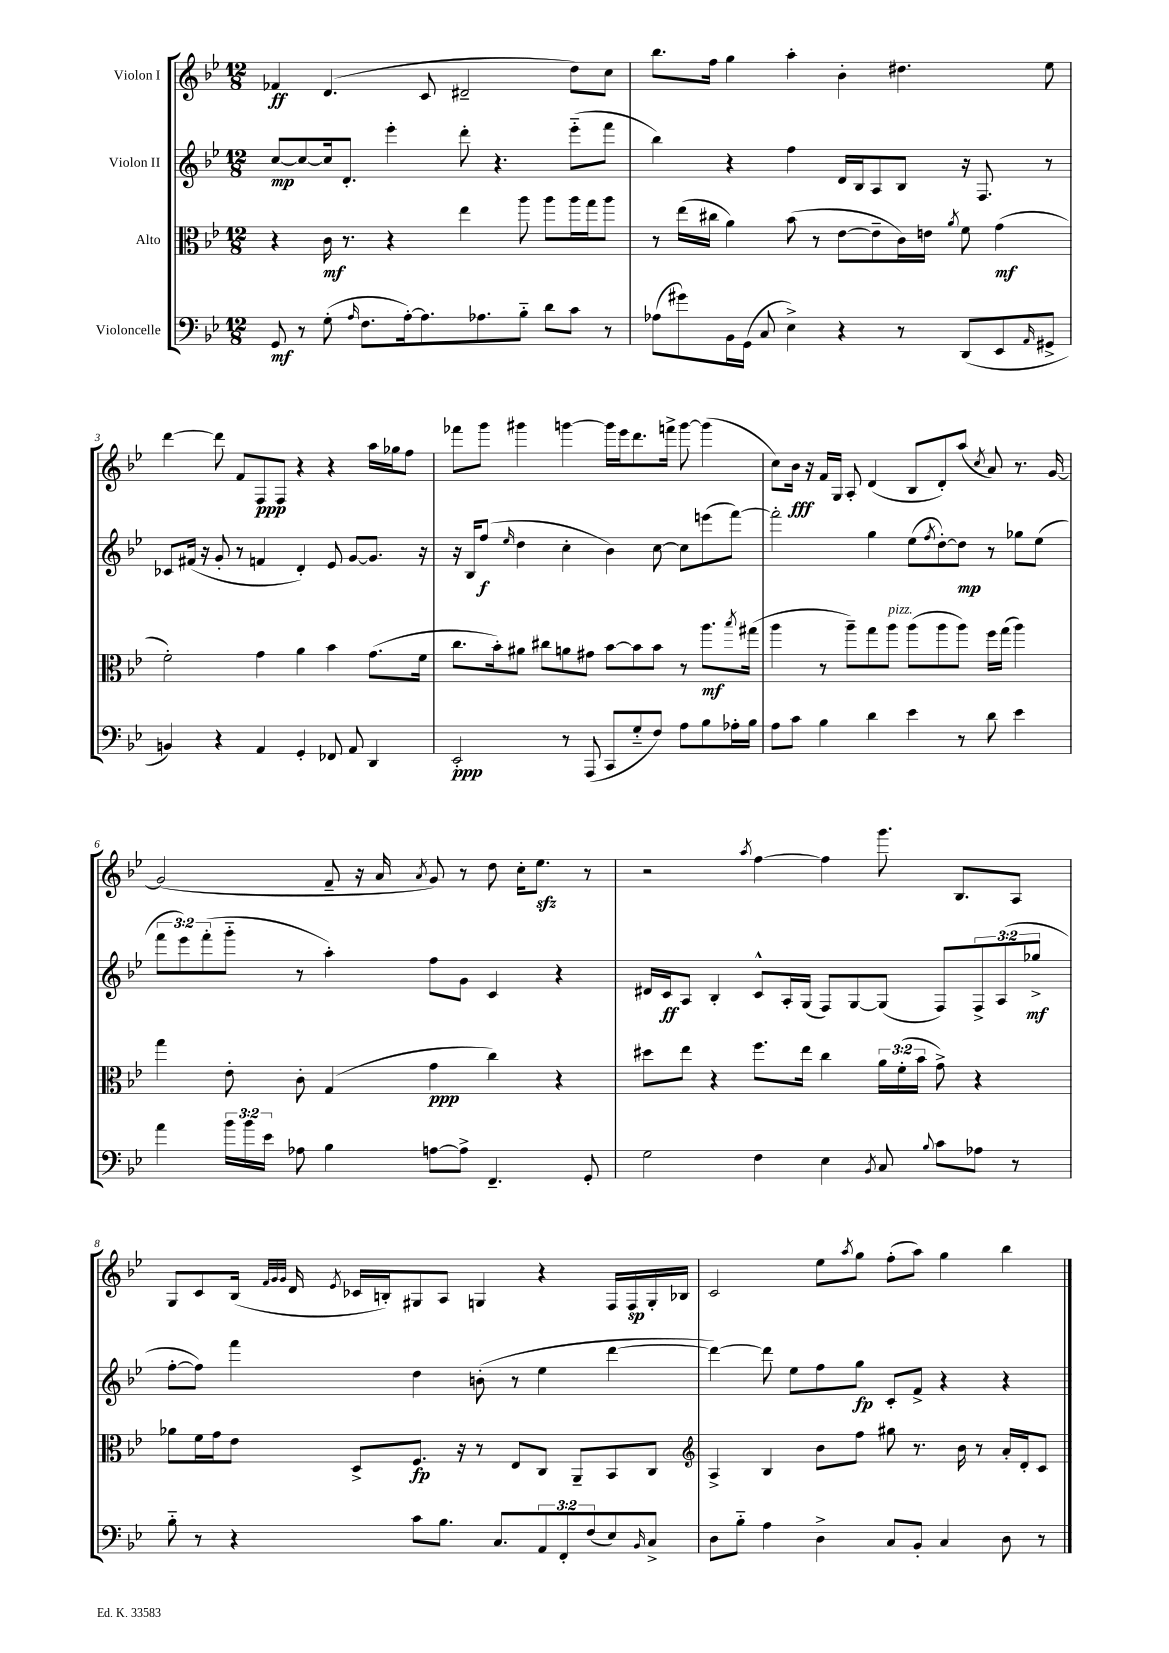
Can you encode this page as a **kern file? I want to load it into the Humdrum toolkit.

**kern	**dynam	**kern	**dynam	**kern	**dynam	**kern	**dynam
*part4	*part4	*part3	*part3	*part2	*part2	*part1	*part1
*staff4	*staff4	*staff3	*staff3	*staff2	*staff2	*staff1	*staff1
*I"Violoncelle	*	*I"Alto	*	*I"Violon II	*	*I"Violon I	*
*clefF4	*	*clefC3	*	*clefG2	*	*clefG2	*
*k[b-e-]	*	*k[b-e-]	*	*k[b-e-]	*	*k[b-e-]	*
*M12/8	*	*M12/8	*	*M12/8	*	*M12/8	*
=1	=1	=1	=1	=1	=1	=1	=1
8GG/	mf	4r	.	[8cc/L	mp	4f-X/	ff
8r	.	.	.	8cc/_	.	.	.
(8G'\	.	16c\	mf	16cc/k]	.	(4.d/	.
.	.	8.r	.	8.d'/J	.	.	.
16qqA/	.	.	.	.	.	.	.
8.F\L	.	.	.	.	.	.	.
.	.	4r	.	4eee-'\	.	.	.
[16A'\k)	.	.	.	.	.	.	.
8.A\]	.	.	.	.	.	8c/	.
.	.	4ee-\	.	8ddd'\	.	2d#X~/	.
8.A-X\	.	.	.	.	.	.	.
.	.	.	.	4.r	.	.	.
8B-\J	.	8aa\	.	.	.	.	.
8d\L	.	8aa\L	.	.	.	.	.
8c\J	.	16aa\L	.	(8eee-\L	.	8dd\L)	.
.	.	16gg\J	.	.	.	.	.
8r	.	8aa\J	.	8fff\J	.	8cc\J	.
=2	=2	=2	=2	=2	=2	=2	=2
(8A-X\L	.	8r	.	4bb-\)	.	8.bb-\L	.
8g#X\)	.	(16ee-\LL	.	.	.	.	.
.	.	16cc#X\JJ	.	.	.	16ff\Jk	.
16BB-\L	.	4a\)	.	4r	.	4gg\	.
(16GG\JJ	.	.	.	.	.	.	.
8C/	.	.	.	.	.	.	.
4E-^\)	.	(8b-\	.	4ff\	.	4aa'\	.
.	.	8r	.	.	.	.	.
4r	.	[8e-\L	.	16d/LL	.	4b-'\	.
.	.	.	.	16B-/J	.	.	.
.	.	8e-~\]	.	8A/	.	.	.
8r	.	16c\L)	.	8B-/J	.	4.dd#X\	.
.	.	16en\JJ	.	.	.	.	.
.	.	8qa/	.	.	.	.	.
(8DD/L	.	8f\	.	16r	.	.	.
.	.	.	.	8.F/	.	.	.
8EE-/	.	(4g\	mf	.	.	.	.
16qqAA/	.	.	.	.	.	.	.
8GG#X^/J	.	.	.	8r	.	8ee-\	.
!!LO:LB:g=z
=3	=3	=3	=3	=3	=3	=3	=3
4BBn/)	.	2f'\)	.	8c-X/L	.	[4ddd\	.
.	.	.	.	(16f#X/Jk	.	.	.
.	.	.	.	16r	.	.	.
4r	.	.	.	8g'/	.	8ddd\]	.
.	.	.	.	8r	.	8f/L	.
4AA/	.	4g\	.	4fn/	.	8F/	ppp
.	.	.	.	.	.	8F/J	.
4GG'/	.	4a\	.	4d'/)	.	4r	.
8FF-X/	.	4b-\	.	8e-/	.	4r	.
8AA/	.	.	.	[8g/L	.	.	.
4DD/	.	(8.g\L	.	8.g/J]	.	16aa\LL	.
.	.	.	.	.	.	16gg-X\J	.
.	.	.	.	.	.	8ff\J	.
.	.	16f\Jk	.	16r	.	.	.
=4	=4	=4	=4	=4	=4	=4	=4
2EE-'/	ppp	8.cc\L	.	16r	.	8fff-X\L	.
.	.	.	.	16B-/KL	.	.	.
.	.	.	.	(8ff/J	f	8ggg\J	.
.	.	16b-'\k)	.	.	.	.	.
.	.	.	.	16qqee-/	.	.	.
.	.	8a#X\J	.	4dd\	.	4ggg#X\	.
.	.	8cc#X\L	.	.	.	.	.
8r	.	8an\	.	4cc'\	.	[4gggn\	.
(8AAA/	.	8g#X\J	.	.	.	.	.
8CC/L	.	[8b-\L	.	4b-\)	.	16ggg\LL]	.
.	.	.	.	.	.	16eee-\J	.
8G/	.	8b-\]	.	.	.	8.ddd\	.
8F/J)	.	8b-\J	.	[8cc\	.	.	.
.	.	.	.	.	.	16fffn^\Jk	.
8A\L	.	8r	.	8cc\L]	.	[8ggg\	.
8B-\	.	8.aa\L	mf	(8eeen\	.	(4ggg\]	.
16A-X'\L	.	.	.	[8fff\J)	.	.	.
.	.	8qbb-/	.	.	.	.	.
16B-\JJ	.	(16gg#X\Jk	.	.	.	.	.
=5	=5	=5	=5	=5	=5	=5	=5
8A\L	.	4aa\	.	2fff'\]	.	8cc\L)	.
8c\J	.	.	.	.	.	16b-\Jk	fff
.	.	.	.	.	.	16r	.
4B-\	.	8r	.	.	.	16f/LL	.
.	.	.	.	.	.	16G/JJ	.
.	.	8aa~\L)	.	.	.	8A'/	.
4d\	.	8gg\	.	4gg\	.	(4d/	.
!	!	!LO:TX:a:i:t=pizz.	!	!	!	!	!
.	.	8aa\J	.	.	.	.	.
4e-\	.	(8aa\L	.	(8ee-\L	.	8B-/L	.
.	.	.	.	8qff/	.	.	.
.	.	8aa\	.	[8dd'\)	.	8d'/)	.
8r	.	8aa\J)	.	8dd\J]	mp	(8aa/J	.
.	.	.	.	.	.	8qcc/	.
8d\	.	16ff\LL	.	8r	.	8a/)	.
.	.	(16gg\JJ	.	.	.	.	.
4e-\	.	4aa\)	.	8gg-X\L	.	8.r	.
.	.	.	.	(8ee-\J	.	.	.
.	.	.	.	.	.	[16g/	.
!!LO:LB:g=z
=6	=6	=6	=6	=6	=6	=6	=6
4a\	.	4gg\	.	12fff\L	.	(2g/]	.
.	.	.	.	12eee-\)	.	.	.
.	.	.	.	(12fff'\	.	.	.
24b-\LL	.	8e-'\	.	8ggg\J	.	.	.
24b-\	.	.	.	.	.	.	.
24e-\JJ	.	.	.	.	.	.	.
8A-X\	.	8c'\	.	8r	.	.	.
4B-\	.	(4G/	.	4aa'\)	.	8f~/	.
.	.	.	.	.	.	16r	.
.	.	.	.	.	.	16a/	.
.	.	.	.	.	.	8qa/	.
[8An\L	.	4g\	ppp	8ff\L	.	8g/)	.
8A^\J]	.	.	.	8g\J	.	8r	.
4.FF~/	.	4cc\)	.	4c/	.	8dd\	.
.	.	.	.	.	.	16cc'\KL	.
.	.	.	.	.	.	8.ee-zz\J	.
.	.	4r	.	4r	.	.	.
8GG'/	.	.	.	.	.	8r	.
=7	=7	=7	=7	=7	=7	=7	=7
2G\	.	8dd#X\L	.	16d#X/LL	.	2r	.
.	.	.	.	16c/J	ff	.	.
.	.	8ee-\J	.	8A/J	.	.	.
.	.	4r	.	4B-'/	.	.	.
.	.	.	.	.	.	8qaa/	.
4F\	.	8.ff\L	.	8c^^/L	.	[4ff\	.
.	.	.	.	16A'/L	.	.	.
.	.	16ee-\Jk	.	(16G/JJ	.	.	.
4E-\	.	4cc\	.	8F/L)	.	4ff\]	.
.	.	.	.	[8G/	.	.	.
8qBB-/	.	.	.	.	.	.	.
8C/	.	24a\LL	.	(8G/J]	.	8.ggg\	.
.	.	(24f'\	.	.	.	.	.
.	.	24b-\JJ	.	.	.	.	.
8qqB-/	.	.	.	.	.	.	.
8c\L	.	8g^\)	.	8F/L)	.	.	.
.	.	.	.	.	.	8.B-/L	.
8A-X\J	.	4r	.	12F^/	.	.	.
.	.	.	.	(12A/	.	.	.
8r	.	.	.	.	.	8A/J	.
.	.	.	.	12gg-X^/J	mf	.	.
!!LO:LB:g=z
=8	=8	=8	=8	=8	=8	=8	=8
8B-\	.	8a-X\L	.	[8ff'\L	.	8G/L	.
8r	.	16f\L	.	8ff\J])	.	8c/	.
.	.	16g\J	.	.	.	.	.
4r	.	8e-\J	.	4fff\	.	(16B-/Jk	.
.	.	.	.	.	.	32qqf/LLL	.
.	.	.	.	.	.	32qqg/	.
.	.	.	.	.	.	32qqg/JJJ	.
.	.	.	.	.	.	16d/	.
.	.	.	.	.	.	8qe-/	.
.	.	8D^/L	.	.	.	16c-X/LL	.
.	.	.	.	.	.	16Bn'/J)	.
8c\L	.	8.F/J	fp	4dd\	.	8G#X/	.
8.B-\J	.	.	.	.	.	8A/J	.
.	.	16r	.	.	.	.	.
.	.	8r	.	(8bn'\	.	4Gn/	.
8.C/L	.	.	.	.	.	.	.
.	.	8E-/L	.	8r	.	.	.
12AA/	.	8C/J	.	4ee-\	.	4r	.
12FF'/	.	.	.	.	.	.	.
.	.	8AA~/L	.	.	.	.	.
(12F/	.	.	.	.	.	.	.
8E-/)	.	8BB-/	.	[4ddd\	.	16F/LL	.
.	.	.	.	.	.	16F/	sp
16qqBB-/	.	.	.	.	.	.	.
8C^/J	.	8C/J	.	.	.	16G'/	.
.	.	.	.	.	.	16B-X/JJ	.
=9	=9	=9	=9	=9	=9	=9	=9
*	*	*clefG2	*	*	*	*	*
8D\L	.	4A^/	.	4ddd\_)	.	2c/	.
8B-\J	.	.	.	.	.	.	.
4A\	.	4B-/	.	8ddd\]	.	.	.
.	.	.	.	8ee-\L	.	.	.
4D^\	.	8b-\L	.	8ff\	.	8ee-\L	.
.	.	.	.	.	.	8qaa/	.
.	.	8ff\J	.	8gg\J	fp	8gg\J	.
8C/L	.	8gg#X\	.	8c'/L	.	(8ff'\L	.
8BB-'/J	.	8.r	.	8f^/J	.	8aa\J)	.
4C/	.	.	.	4r	.	4gg\	.
.	.	16b-\	.	.	.	.	.
.	.	8r	.	.	.	.	.
8D\	.	16a'/LL	.	4r	.	4bb-\	.
.	.	16d'/J	.	.	.	.	.
8r	.	8c/J	.	.	.	.	.
==	==	==	==	==	==	==	==
*-	*-	*-	*-	*-	*-	*-	*-
